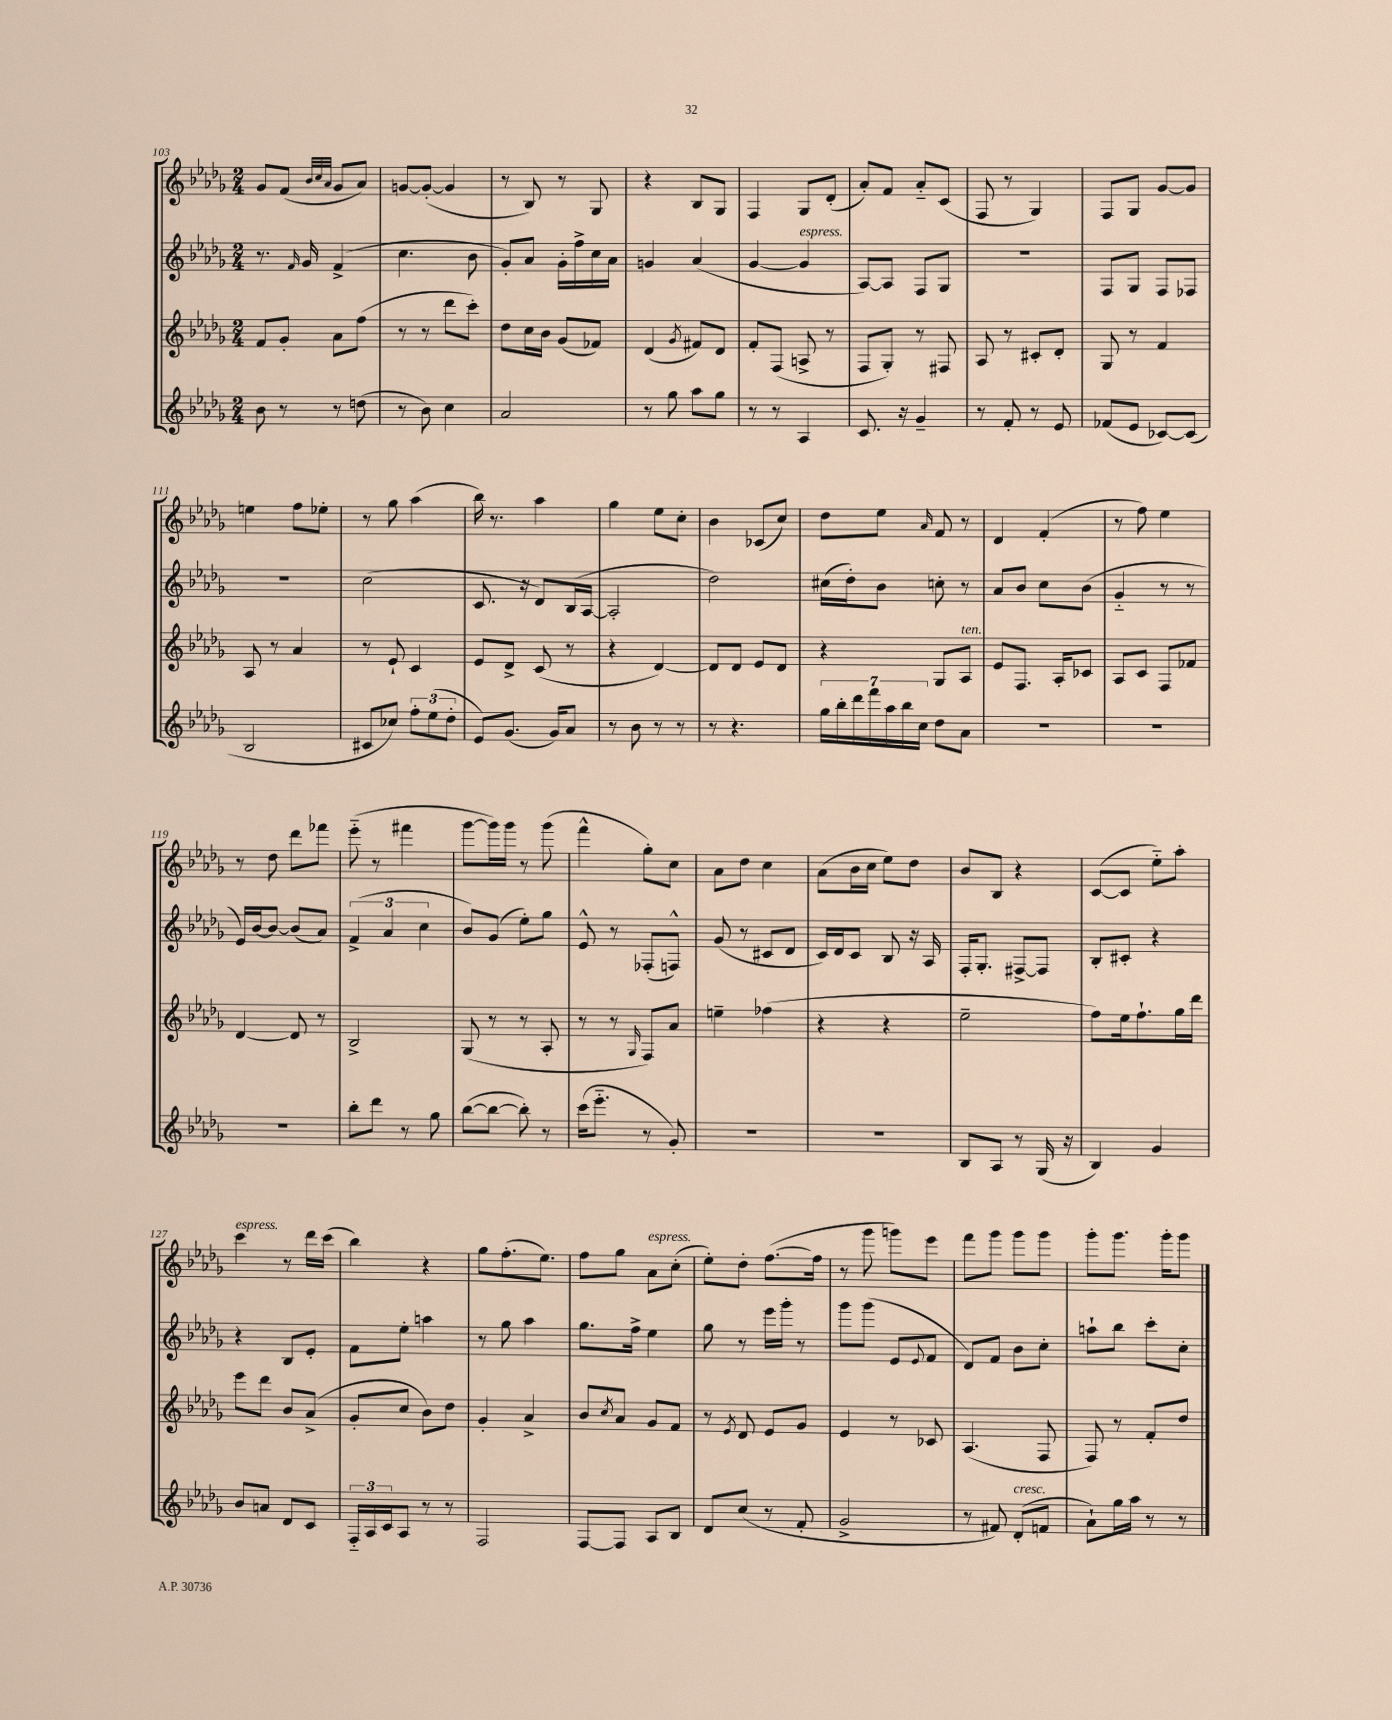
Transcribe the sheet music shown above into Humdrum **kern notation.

**kern	**kern	**kern	**kern
*staff4	*staff3	*staff2	*staff1
*clefG2	*clefG2	*clefG2	*clefG2
*k[b-e-a-d-g-]	*k[b-e-a-d-g-]	*k[b-e-a-d-g-]	*k[b-e-a-d-g-]
*M2/4	*M2/4	*M2/4	*M2/4
8b-	8f	8.r	8g-
8r	8g-'	.	(8f
.	.	16qqf	.
.	.	16g-	.
.	.	.	32qqb-
.	.	.	32qqcc
.	.	.	32qqa-
8r	8a-	(4f^	8g-
(8dd	(8ff	.	8a-)
=	=	=	=
8r	8r	4.cc	[8g
8b-)	8r	.	(8g'_
4cc	8ddd-	.	4g]
.	8ccc')	8b-	.
=	=	=	=
2a-	8dd-	8g-')	8r
.	16cc	8a-	8B-)
.	16b-	.	.
.	(8g-	16g-'	8r
.	.	16ff^	.
.	8f-)	16cc	8G-
.	.	16a-	.
=	=	=	=
8r	(4d-	4g	4r
8gg-	.	.	.
.	8qg-	.	.
8aa-	8f#)	(4a-	8B-
8gg-	8d-	.	8G-
=	=	=	=
8r	8f'	[4g-	4F
8r	(8F	.	.
4A-	8A^	4g-]	8G-
.	8r	.	(8d-'
=	=	=	=
8.c	8F	[8A-)	8a-')
.	8G-')	8A-]	8f
16r	.	.	.
4g-~	8r	8F	8a-'~
.	8F#	8G-	(8c
=	=	=	=
8r	8A-	2r	8F
8f'	8r	.	8r
8r	8c#'	.	4G-)
8e-	8d-'	.	.
=	=	=	=
(8f-	8G-	8F	8F
8e-	8r	8G-	8G-
[8c-)	4f	8F	[8g-
(8c-]	.	8F-	8g-]
=	=	=	=
2B-	8A-	2r	4ee
.	8r	.	.
.	4a-	.	8ff
.	.	.	8ee-'
=	=	=	=
8c#	8r	(2cc	8r
8cc-)	8e-`	.	8gg-
12ff'	4c	.	(4aa-
(12ee-	.	.	.
12dd-'	.	.	.
=	=	=	=
8e-)	8e-	8.c	16bb-)
.	.	.	8.r
(8.g-	8d-^	.	.
.	.	16r	.
.	(8c	8d-)	4aa-
16g-)	.	.	.
8a-	8r	(16B-	.
.	.	[16A-	.
=	=	=	=
8r	4r	2A-']	4gg-
8b-	.	.	.
8r	[4d-)	.	8ee-
8r	.	.	8cc'
=	=	=	=
8r	8d-]	2dd-)	4b-
4.r	8d-	.	.
.	8e-	.	(8c-
.	8d-	.	8cc)
=	=	=	=
28gg-	4r	(16cc#	8dd-
28bb-'	.	.	.
.	.	16dd-')	.
28ddd-	.	.	.
28fff	.	.	.
.	.	8b-	8ee-
28aa-	.	.	.
28bb-	.	.	.
28cc	.	.	.
.	.	.	16qqa-
8dd-	8G-	8cc'	8f
8a-	8A-	8r	8r
=	=	=	=
2r	8e-	8a-	4d-
.	8.F	8b-	.
.	.	8cc	(4f'
.	16A-'	.	.
.	8c-	(8b-	.
=	=	=	=
2r	8A-	4g-'~	8r
.	8c	.	8ff)
.	8F	8r	4ee-
.	8f-	8r	.
=	=	=	=
2r	[4d-	16e-)	8r
.	.	[16b-	.
.	.	8b-_	8dd-
.	8d-]	(8b-]	8ddd-
.	8r	8a-)	8fff-
=	=	=	=
8bb-'	2B-^	(6f^	(8eee-'~
8ddd-	.	.	8r
.	.	6a-	.
8r	.	.	4fff#
.	.	6cc	.
8gg-	.	.	.
=	=	=	=
([8bb-	(8G-	8b-)	[8ggg-
8bb-_	8r	(8g-	16ggg-])
.	.	.	16ggg-
8bb-'])	8r	8ee-')	8r
8r	8A-'	8gg-	(8ggg-
=	=	=	=
(16ccc	8r	8e-^^	4fff^^
8.eee-'~	.	.	.
.	8r	8r	.
.	16qqG-	.	.
8r	8F)	(8F-'	8gg-')
8g-')	8a-	8F^^)	8cc
=	=	=	=
2r	4ee~	(8g-	8a-
.	.	8r	8dd-
.	(4ff-	8c#	4cc
.	.	8d-	.
=	=	=	=
2r	4r	16c)	(8a-
.	.	16d-	.
.	.	8c	16b-
.	.	.	16cc
.	4r	8B-	8ee-)
.	.	16r	8dd-
.	.	16A-	.
=	=	=	=
8B-	2ee-~	16F'	8b-
.	.	8.G-'	.
8A-	.	.	8B-
8r	.	[8F#^	4r
(16G-	.	8F#]	.
16r	.	.	.
=	=	=	=
4B-)	8ff)	8B-'	([8c
.	16ee-	8c#'	8c]
.	8.ff`	.	.
4g-	.	4r	8ee-'~)
.	16gg-	.	8aa-'
.	16ddd-	.	.
=	=	=	=
8b-	8eee-	4r	4ccc
8a	8ddd-	.	.
8d-	8b-	8B-	8r
8c	(8a-^	8e-'	16ddd-
.	.	.	(16ccc
=	=	=	=
24F'~	8g-'	8f	4bb-)
24A-	.	.	.
24c	.	.	.
8A-	8cc	8ee-'	.
8r	8b-)	4aa	4r
8r	8dd-	.	.
=	=	=	=
2F	4g-'	8r	8gg-
.	.	8gg-	(8.ff'
.	4a-^	4aa-	.
.	.	.	8.ee-)
=	=	=	=
[8F	8b-	8.gg-	8ff
.	8qcc	.	.
8F]	8a-	.	8gg-
.	.	16ff^	.
8A-	8g-	4ee-	8a-
8B-	8f	.	(8cc'
=	=	=	=
8d-	8r	8gg-	8ee-')
.	8qe-	.	.
(8cc	8d-	8r	8dd-'
8r	8e-	16eee-	([8.ff
.	.	16ggg-'	.
8f'	8g-	8r	.
.	.	.	16ff]
=	=	=	=
2g-^	4e-	8ggg-	8r
.	.	(8ggg-	8ggg-
.	8r	8e-	8ggg)
.	.	8qqe-	.
.	8c-	8f	8eee-
=	=	=	=
8r	(4.A-	8d-)	8fff
8f#)	.	8f	8ggg-
(8d-'	.	8b-	8ggg-
8f	8F	8cc'	8ggg-
=	=	=	=
8a-`)	8F)	8aa`	8ggg-'
16gg-	8r	8bb-	8.ggg-
16aa-	.	.	.
8r	8f'	8ccc'	.
.	.	.	16ggg-'
8r	8dd-	8cc'	8ggg-
==	==	==	==
*-	*-	*-	*-
